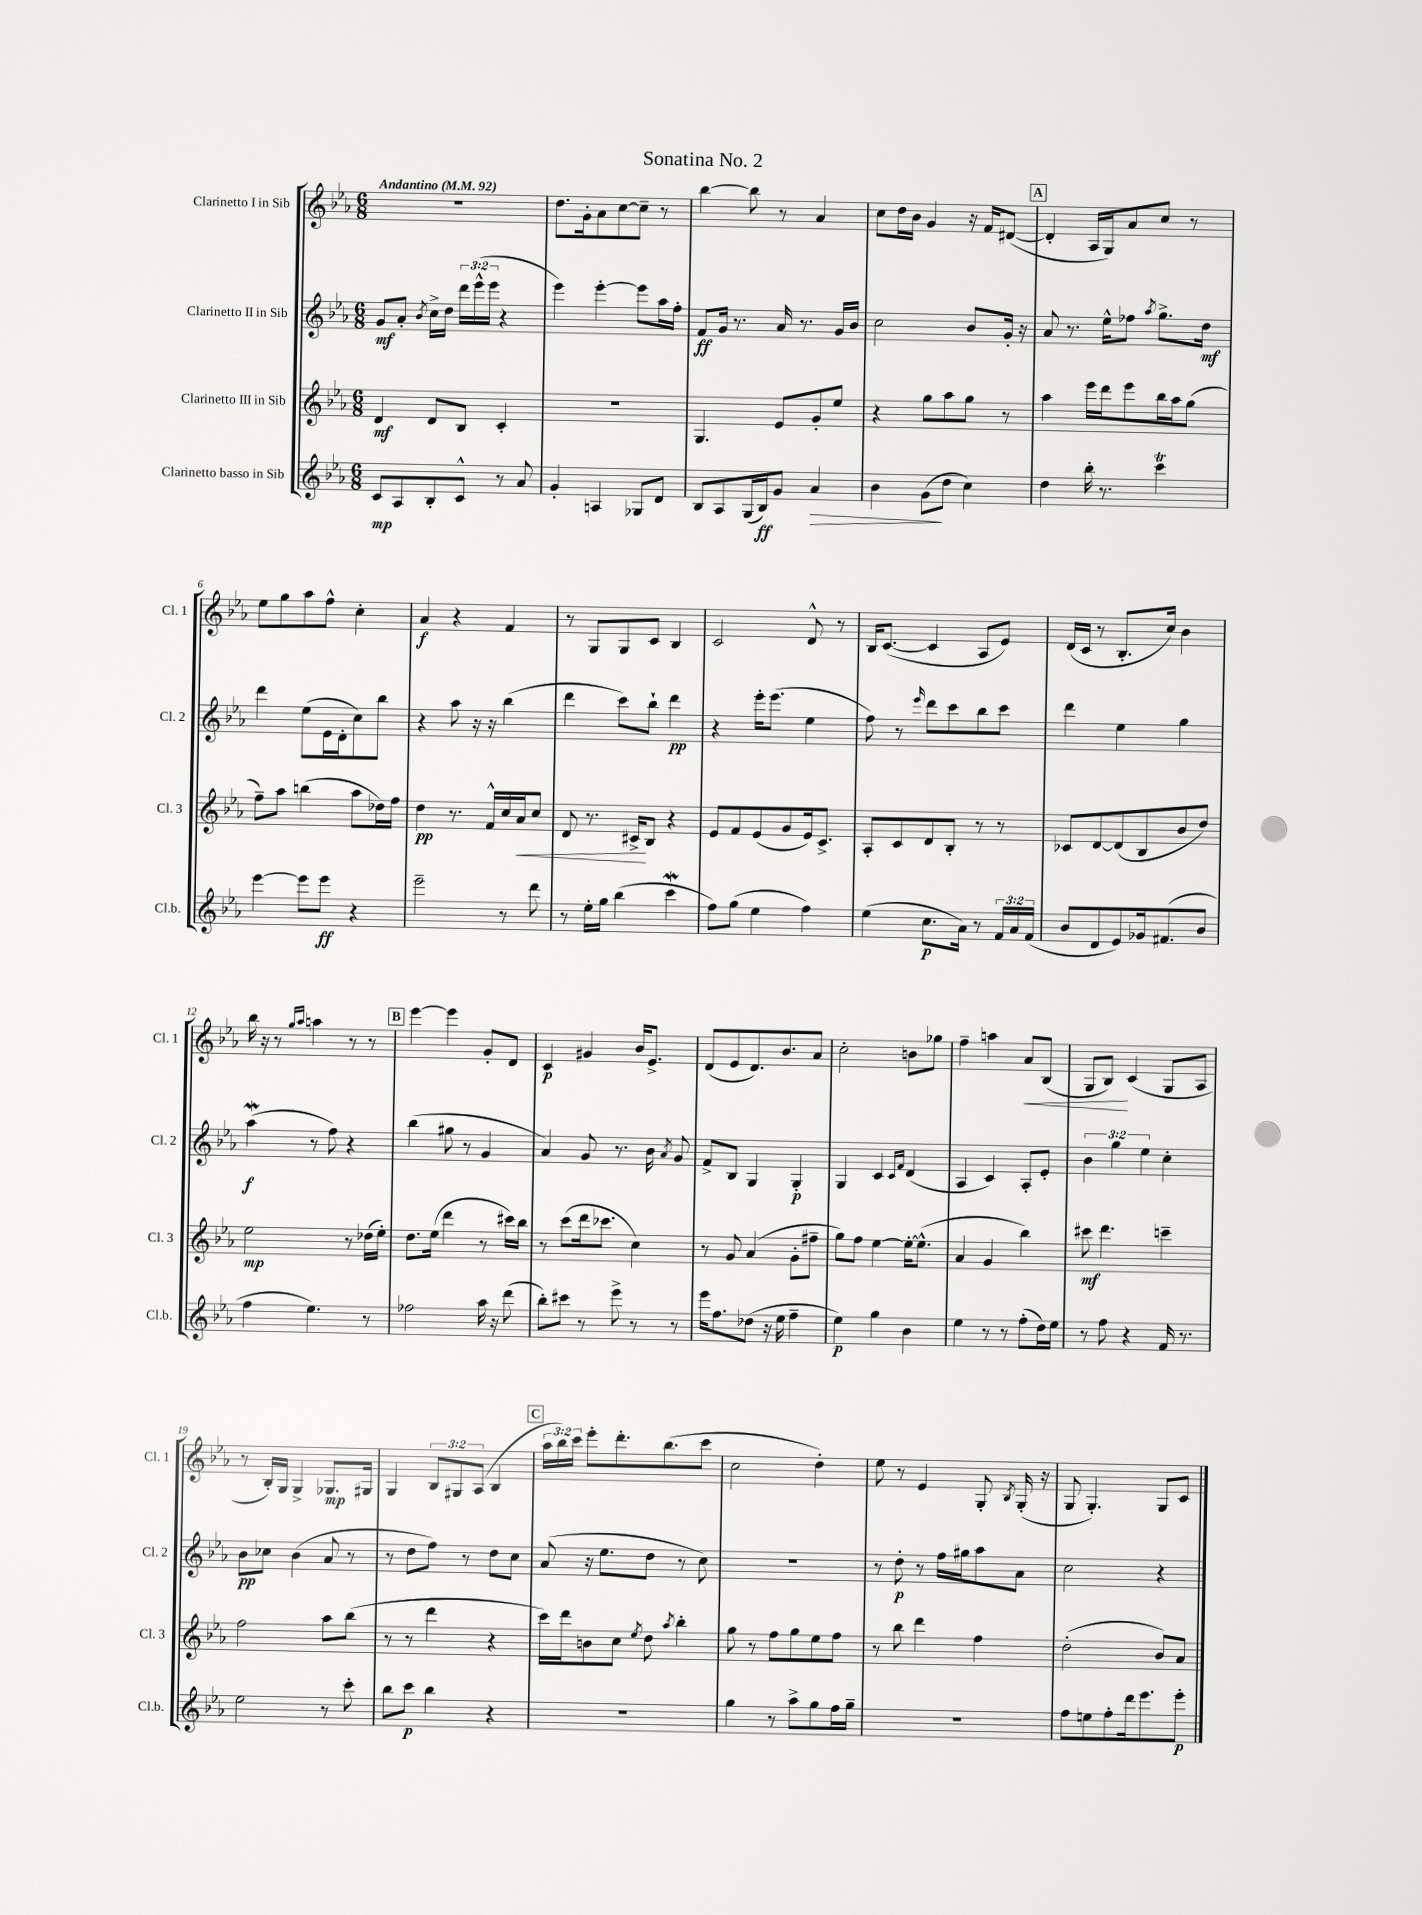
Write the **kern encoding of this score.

**kern	**kern	**kern	**kern
*staff4	*staff3	*staff2	*staff1
*clefG2	*clefG2	*clefG2	*clefG2
*k[b-e-a-]	*k[b-e-a-]	*k[b-e-a-]	*k[b-e-a-]
*M6/8	*M6/8	*M6/8	*M6/8
*MM92	*MM92	*MM92	*MM92
8c	4d	8g	2.r
8A-	.	8a-'	.
.	.	8qb-	.
8B-'	8d	16cc^	.
.	.	16dd	.
8c^^	8B-	24ddd	.
.	.	(24eee-^^	.
.	.	24eee-	.
8r	4c'	4r	.
8a-	.	.	.
=	=	=	=
4g'	2.r	4eee-)	8.dd
.	.	.	16g'
4A	.	[4eee-'	8a-
.	.	.	[8cc
8G-	.	8eee-]	8cc~]
8d	.	16aa-	8r
.	.	16ff'	.
=	=	=	=
8B-	4.G	8f	[4bb-
8A-	.	16g	.
.	.	8.r	.
(16G	.	.	8bb-]
16B-)	.	.	.
8g	8e-	16a-	8r
.	.	8.r	.
4a-	8g'	.	4a-
.	8ee-	16g	.
.	.	16b-	.
=	=	=	=
4b-	4r	2cc	8cc
.	.	.	16dd
.	.	.	16b-
(8g	8gg	.	4g
8dd	8aa-	.	.
4cc)	8gg	8b-	16r
.	.	.	16f
.	8r	16g'	([8d#
.	.	16r	.
=	=	=	=
4dd	4aa-	8a-	4d#']
.	.	8.r	.
16bb-'	16eee-	.	16A-
8.r	16ddd	16ee-^^	16G)
.	8eee-	8ff-	8a-
.	.	8qaa-	.
4ccc	16bb-	8.gg^	8cc
.	16aa-	.	.
.	(8gg	.	8r
.	.	16dd	.
=	=	=	=
[4eee-	8ff~)	4ddd	8ee-
.	8aa-	.	8gg
8eee-]	(4bb	(8ee-	8aa-
8eee-	.	16e-	8ff^^
.	.	16d'	.
4r	8aa-	8cc)	4cc'
.	16dd-)	8bb-	.
.	16ff	.	.
=	=	=	=
2eee-~	4dd	4r	4a-
.	8.r	8aa-	4r
.	.	16r	.
.	16f^^	16r	.
8r	16cc	(4bb-	4f
.	16a-	.	.
8ddd	8cc	.	.
=	=	=	=
8r	8d	4ddd	8r
16ee-'	8.r	.	8G
16gg	.	.	.
(4bb-	.	8ccc)	8G
.	16c#^	.	.
.	8B-	8bb-`	8c
4ccc	4r	4ddd	4B-
=	=	=	=
8ff)	8e-	4r	2c
(8gg	8f	.	.
4ee-	(8e-	16eee-'	.
.	.	(8.eee-	.
.	8g	.	.
4ff)	16e-)	4ee-	8d^^
.	8.c^	.	.
.	.	.	8r
=	=	=	=
(4ee-	8A-'	8ff)	16B-
.	.	.	([8.c
.	8c	8r	.
.	.	16qqeee-	.
8.cc	8d	8ddd	4c]
.	8B-'	8ccc	.
16a-)	.	.	.
8r	8r	8bb-	8A-
24f	8r	8ccc	8e-)
24a-	.	.	.
(24f	.	.	.
=	=	=	=
8b-	8c-	4ddd	(16d
.	.	.	16c
8d	[8d	.	8r
8e-)	(8d]	4ee-	8.B-'
16g-	8B-	.	.
(8.f#	.	.	16cc)
.	8b-	4gg	4b-
8b-	8dd)	.	.
=	=	=	=
4ff	2ee-	(4aa-	16bb-
.	.	.	16r
.	.	.	8r
.	.	.	16qqgg
.	.	.	16qqaa-
4.ee-)	.	8r	4aa
.	.	8ff)	.
.	8r	4r	8r
8r	(16dd-	.	8r
.	16ee-')	.	.
=	=	=	=
2ff-	8.dd	(4bb-	[4eee-
.	(16ee-	.	.
.	4ddd	8gg#	4eee-]
.	.	8r	.
16aa-	8r	4g	8g'
16r	.	.	.
(8ddd	16ccc#)	.	8d
.	16bb-	.	.
=	=	=	=
8bb-')	8r	4a-)	4c
8ccc#	(8ccc	.	.
8r	16ddd	8g	4g#
.	8.ccc-	.	.
8eee-^	.	8.r	.
8r	4cc)	.	16b-
.	.	16b-	8.e-^
.	.	8qa-	.
8r	.	8g	.
=	=	=	=
16eee-	8r	8f^	(8d
8.ff	.	.	.
.	8g	8B-	8e-
(8dd-	(4a-	4G	8.d)
16r	.	.	.
16ee-	.	.	8.b-
4ff~	8g'	4G'	.
.	8ff#~	.	8a-
=	=	=	=
4ee-)	8gg)	4G	2cc'
.	8ff	.	.
4gg	[4ee-	4c	.
.	.	16qqc	.
.	.	16qqf	.
4b-	16ee-'_	(4d	8b
.	(8.ee-^^]	.	.
.	.	.	8gg-
=	=	=	=
4ee-	4a-	4A-	4ff~
8r	4g	4c)	4aa
8r	.	.	.
(8ff'	4bb-)	8A-'	8a-
16dd)	.	8e-'	(8B-
16ee-	.	.	.
=	=	=	=
8r	8ccc#	6b-	8G
8ff	4.ddd	.	8B-)
.	.	6gg	.
4r	.	.	(4c
.	.	6ee-	.
16f	4ccc~	4cc'	8G
8.r	.	.	.
.	.	.	8A-
=	=	=	=
2ee-	2ff	8b-	8r
.	.	8cc-	16B-')
.	.	.	16G
.	.	(4b-	4G^
8r	8aa-	8a-	8.G-
8ccc'	(8bb-	8r	.
.	.	.	16G#
=	=	=	=
8bb-	8r	8r	4G
8ccc	8r	8dd	.
4bb-	4ddd	8ff)	12B-
.	.	.	12G#
.	.	8r	.
.	.	.	(12A-
4r	4r	8dd	4B-
.	.	8cc	.
=	=	=	=
2.r	16ccc)	(8a-	24aa-
.	.	.	24bb-)
.	16ddd	.	.
.	.	.	24ccc
.	8b	16r	8eee-'
.	.	8.ee-	.
.	8cc	.	8.ddd'
.	8qee-	.	.
.	8dd	8dd	.
.	.	.	(8.bb-
.	8qaa-	.	.
.	4bb-'	8r	.
.	.	8cc)	8ccc
=	=	=	=
4gg	8gg	2.r	2cc
.	8r	.	.
8r	8ff	.	.
8aa-^	8gg	.	.
8gg	8ee-	.	4dd')
16ff	8ff	.	.
16gg~	.	.	.
=	=	=	=
2.r	8r	8r	8ee-
.	8bb-	8dd'	8r
.	4ddd	8r	4e-
.	.	16ff	.
.	.	16gg#	.
.	4ff	8aa-	8G'
.	.	.	8qB-
.	.	8a-	(16G'
.	.	.	16r
=	=	=	=
8ff	(2dd'	2cc	8G
8ee	.	.	4.G')
8ff'	.	.	.
16ddd	.	.	.
8.eee-	.	.	.
.	8b-)	4r	8G
8eee-'	8a-	.	8c
==	==	==	==
*-	*-	*-	*-
